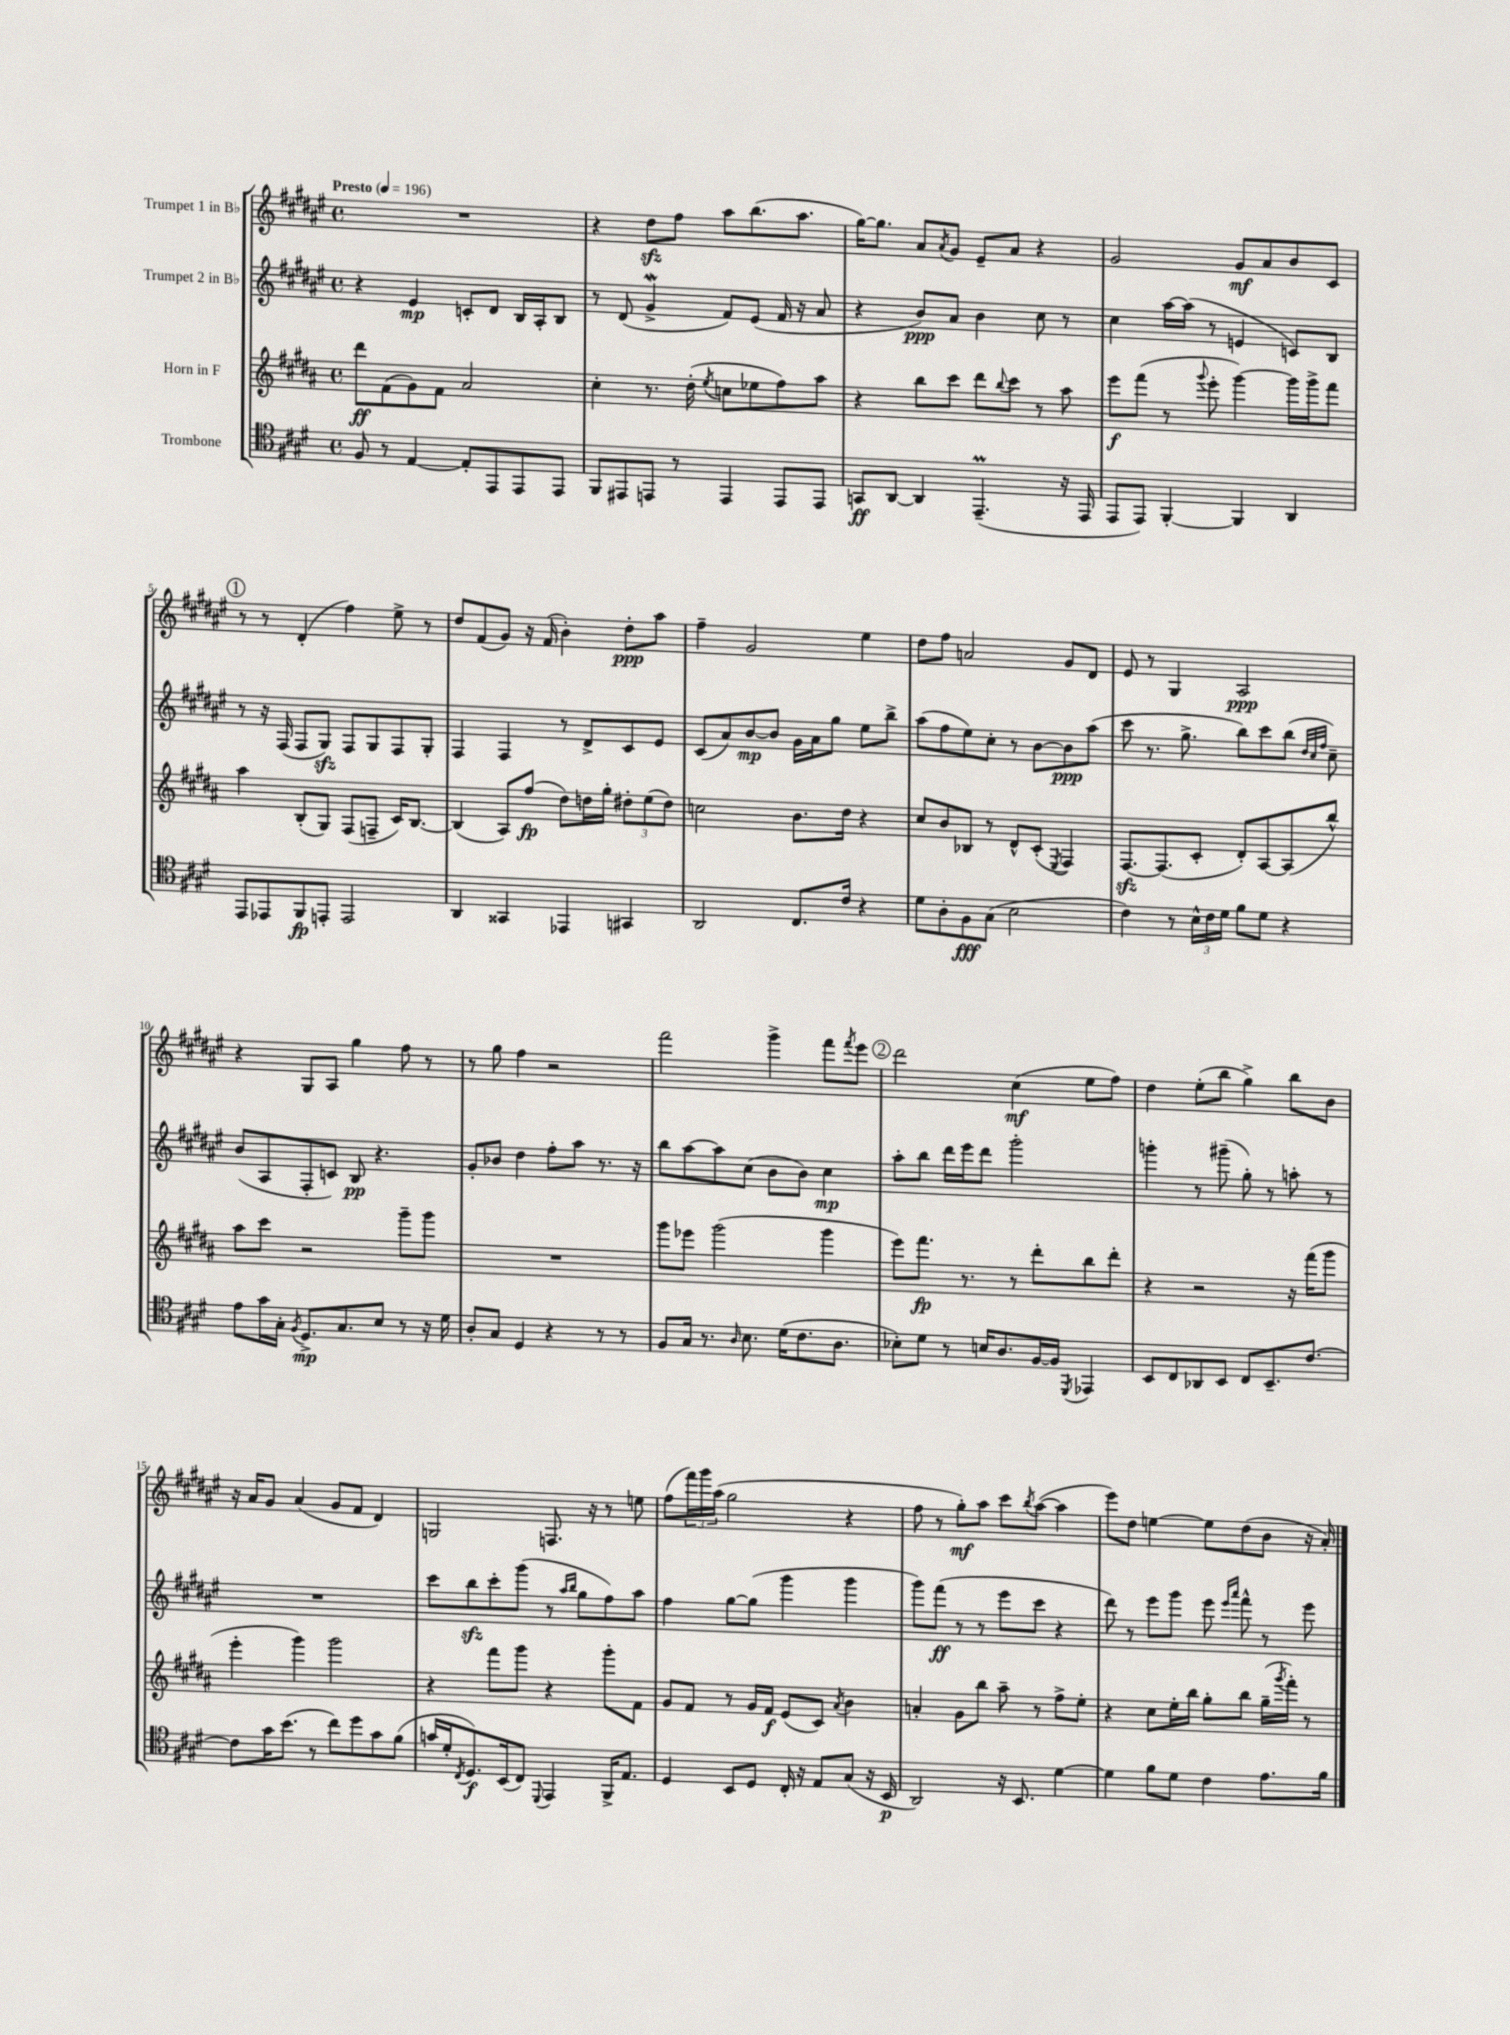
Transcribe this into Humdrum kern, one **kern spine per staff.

**kern	**kern	**kern	**kern
*staff4	*staff3	*staff2	*staff1
*clefC4	*clefG2	*clefG2	*clefG2
*k[f#c#g#d#]	*k[f#c#g#d#a#]	*k[f#c#g#d#a#e#]	*k[f#c#g#d#a#e#]
*M4/4	*M4/4	*M4/4	*M4/4
*met(c)	*met(c)	*met(c)	*met(c)
*MM196	*MM196	*MM196	*MM196
8F#/	8ddd#\L	4r	1r
8r	(8f#\	.	.
[4E/	8g#\)	4e#/	.
.	8f#\J	.	.
8E'/]L	2a#/	8c'/L	.
8EE/	.	8d#/J	.
8EE/	.	16B/LL	.
.	.	16A#'/J	.
8EE/J	.	8B/J	.
=	=	=	=
8FF#/L	4cc#'\	8r	4r
8EE#/	.	(8d#/	.
8EE/J	8.r	4g#^/	8dd#\L
8r	.	.	8ff#\J
.	(16dd#'\	.	.
.	8qee/	.	.
4EE/	8cc\L	8f#/L)	8aa#\L
.	8ee-\	(8e#/J	(8.bb\
8EE/L	8ff#\)	16f#/	.
.	.	16r	8.aa#\J
8EE/J	8aa#\J	8a#/	.
=	=	=	=
8GG/L	4r	4r	[16gg#\LK)
.	.	.	8.gg#\]J
[8AA/J	.	.	.
4AA/]	8bb\L	8b/L)	8a#/L
.	.	.	8qa#/
.	8ccc#\J	8a#/J	8g#/J
(4.EE~/	8ddd#\L	4b\	8e#~/L
.	8qqbb/	.	.
.	8ccc#\J	.	8a#/J
.	8r	8cc#\	4r
16r	8aa#\	8r	.
16EE/	.	.	.
=	=	=	=
8EE/L	8eee\L	4cc#\	2g#/
8EE/J)	(8fff#\J	.	.
[4FF#'/	8r	[16aa#\LL	.
.	.	(16aa#\]JJ	.
.	8qqggg#/	.	.
.	8eee'\	8r	.
4FF#/]	[4ggg#\)	4e/	8g#/L
.	.	.	8a#/
4AA/	16ggg#\]LL	8c/L)	8b/
.	16ggg#^\J	.	.
.	8fff#\J	8B/J	8c#/J
=	=	=	=
8EE/L	4aa#\	8r	8r
8EE-/	.	16r	8r
.	.	(16F#/	.
8FF#/	(8B'/L	8F#/L	(4d#'/
8EE'/J	8G#/J)	8G#/J)	.
2EE/	(8F#/L	8F#/L	4ff#\)
.	8F~/J	8G#/	.
.	16c#/LK)	8F#/	8ee#^\
.	[8.B/J	.	.
.	.	8G#'/J	8r
=	=	=	=
4AA/	(4B/]	4F#/	8dd#/L
.	.	.	(8f#/
4GG##/	8A#/L)	4F#/	8g#/J)
.	(8ff#/J	.	16r
.	.	.	(16f#/
4EE-/	8dd#\L)	8r	4b'\)
.	16dd\L	8d#^/L	.
.	16gg#'\JJ	.	.
4GG#/	12dd#'\L	8c#/	8dd#'\L
.	(12ee\	.	.
.	.	8e#/J	8aa#\J
.	12dd#\J)	.	.
=	=	=	=
2AA/	2cc\	(8c#/L	4ff#~\
.	.	8a#/)	.
.	.	[8b/	2g#/
.	.	8b/]J	.
8.C#/L	8.b\L	16g#\LL	.
.	.	16a#\J	.
.	.	8gg#\J	.
16c#/Jk	16dd#\Jk	.	.
4r	4r	8ee#\L	4ee#\
.	.	8bb^\J	.
=	=	=	=
8d#\L	8cc#/L	(8aa#\L	8dd#\L
8A'\	8b/	8ff#\	8ff#\J
8F#\	8B-/J	8ee#\)	2a/
(8G#\J	8r	8cc#'\J	.
2B\	8d#^^/L	8r	.
.	(8c#'/J	[8b\L	.
.	8qE/	.	.
.	4F#/)	8b\]	8g#/L
.	.	(8aa#\J	8d#/J
=	=	=	=
4c#\)	[8.F#/L	8ccc#\	8e#/
.	.	8.r	8r
.	(8.F#/]	.	.
8r	.	.	4G#/
.	.	8.gg#^\	.
24B^^\LL	8c#'/J	.	.
24c#\	.	.	.
24d#\JJ	.	.	.
8f#\L	8d#'/L)	8bb\L)	2A#/
8d#\J	[8A#/	8ccc#\	.
4r	(8A#/]	(8bb\J	.
.	.	32qqdd#/LLL	.
.	.	32qqcc#/	.
.	.	32qqff#/JJJ	.
.	8bb^^/J)	8cc#~\)	.
=	=	=	=
8e\L	8aa#\L	(8b/L	4r
16g#\L	8ccc#\J	8A#/	.
16G#'\JJ	.	.	.
8qF#/	.	.	.
8.D#^/L	2r	8F#'/	8G#/L
.	.	8c/J)	8A#/J
8.G#/	.	.	.
.	.	8B/	4gg#\
8B/J	.	4.r	.
8r	8ggg#~\L	.	8ff#\
16r	8ggg#\J	.	8r
16d#\	.	.	.
=	=	=	=
8A'/L	1r	8g#'/L	8r
8G#/J	.	8b-/J	8gg#\
4D#/	.	4dd#\	4ff#\
4r	.	8ff#'\L	2r
.	.	8aa#\J	.
8r	.	8.r	.
8r	.	.	.
.	.	16r	.
=	=	=	=
8F#/L	8ggg#\L	8bb\L	2fff#\
16G#/Jk	8eee-\J	[8aa#\	.
8.r	.	.	.
.	(2ggg#\	8aa#\]	.
16qqA/	.	.	.
8.B\	.	(8cc#\J	.
.	.	8b\L	4ggg#^\
(16d#\LK	.	.	.
8.c#\	.	8b\J)	.
.	4ggg#\	4cc#\	8fff#\L
8.A\J	.	.	.
.	.	.	8qfff#/
.	.	.	8eee#\J
=	=	=	=
8B-'\L)	8eee\L)	8aa#'\L	2ddd#\
8d#\J	8.fff#\J	8bb\J	.
8r	.	16ddd#\LL	.
.	8.r	16eee#\J	.
16B/LK	.	8ddd#\J	.
8.A/	.	.	.
.	8r	2ggg#'\	(4cc#\
[16F#/L	8ddd#'\L	.	.
16F#/]JJ	.	.	.
8qDD#/	.	.	.
4EE-/	8bb\	.	8ee#\L
.	8ddd#'\J	.	8ff#\J)
=	=	=	=
8BB/L	4r	4ggg'\	4dd#\
8C#/	.	.	.
8AA-/	2r	8r	(8ee#'\L
8BB/J	.	(8ggg#~\	8bb\J
8C#/L	.	8gg#'\)	4gg#^\)
8.BB~/	.	8r	.
.	16r	8aa'\	8bb\L
[8.c#/J	(16fff#\LK	.	.
.	8ggg#\J	8r	8b\J
=	=	=	=
8c#\]L	4eee'\	1r	16r
.	.	.	16a#/LK
16g#\K	.	.	8g#/J
(8.b\J	.	.	.
.	4ggg#\)	.	(4a#/
8r	.	.	.
8cc#\L)	2ggg#\	.	8g#/L
8dd#\	.	.	8f#/J
8g#\	.	.	4d#/)
(8f#\J	.	.	.
=	=	=	=
16g/LL	4r	8ccc#\L	2G/
16d#'/J	.	.	.
8qC#/	.	.	.
8.D#/)	.	8bb\	.
.	8fff#\L	8ccc#'\	.
(16BB/k	.	.	.
8C#/J)	8ggg#\J	(8ggg#\J	.
8qqDD#/	.	.	.
4EE/	4r	8r	8.F/
.	.	16qqaa#/LL	.
.	.	16qqbb/JJ	.
.	.	8gg#\L	.
.	.	.	16r
16FF#^/LK	8ggg#'\L	8ff#\)	8r
8.E/J	.	.	.
.	8f#\J	8aa#\J	8ee\
=	=	=	=
4D#/	8g#/L	4ff#\	(8ff#\L
.	8f#/J	.	24fff#\L)
.	.	.	24ggg#\
.	.	.	(24aa#\JJ
8BB/L	8r	[8gg#\L	2gg#\
8D#/J	16g#/LL	(8gg#\]J	.
.	16f#/JJ	.	.
16C#'/	(8e/L	4ggg#\	.
16r	.	.	.
8E/L	8c#/J)	.	.
.	8qa#/	.	.
(8G#/J	4b\	4ggg#\	4r
16r	.	.	.
16BB/	.	.	.
=	=	=	=
2AA/)	4a'/	8ggg#\L)	8ff#\
.	.	(8fff#\J	8r
.	8g#\L	8r	8gg#'\L)
.	8bb\J	8r	8aa#\J
16r	8aa#~\	8eee#\L	8ccc#\L
8.BB/	.	.	.
.	.	.	8qbb/
.	8r	8ccc#\J	([8aa#\J
[4d#\	8ff#^\L	4r	4aa#\]
.	8ee'\J	.	.
=	=	=	=
4d#\]	4r	8ddd#\)	8eee#\L)
.	.	8r	8dd#\J
8f#\L	8cc#\L	8eee#\L	[4ee\
8d#\J	16ee'\L	8ggg#\J	.
.	16bb\JJ	.	.
4c#\	8gg#'\L	8eee#\	8ee\]L
.	.	16qqeee#/LL	.
.	.	16qqaaa#/JJ	.
.	8bb\J	8fff#^^\	(8dd#\
8.e\L	(16gg#~\LL	8r	8b\J
.	8qggg#/	.	.
.	16fff#'\JJ)	.	.
.	8r	8eee#\	16r
16f#\Jk	.	.	16a#'/)
==	==	==	==
*-	*-	*-	*-
